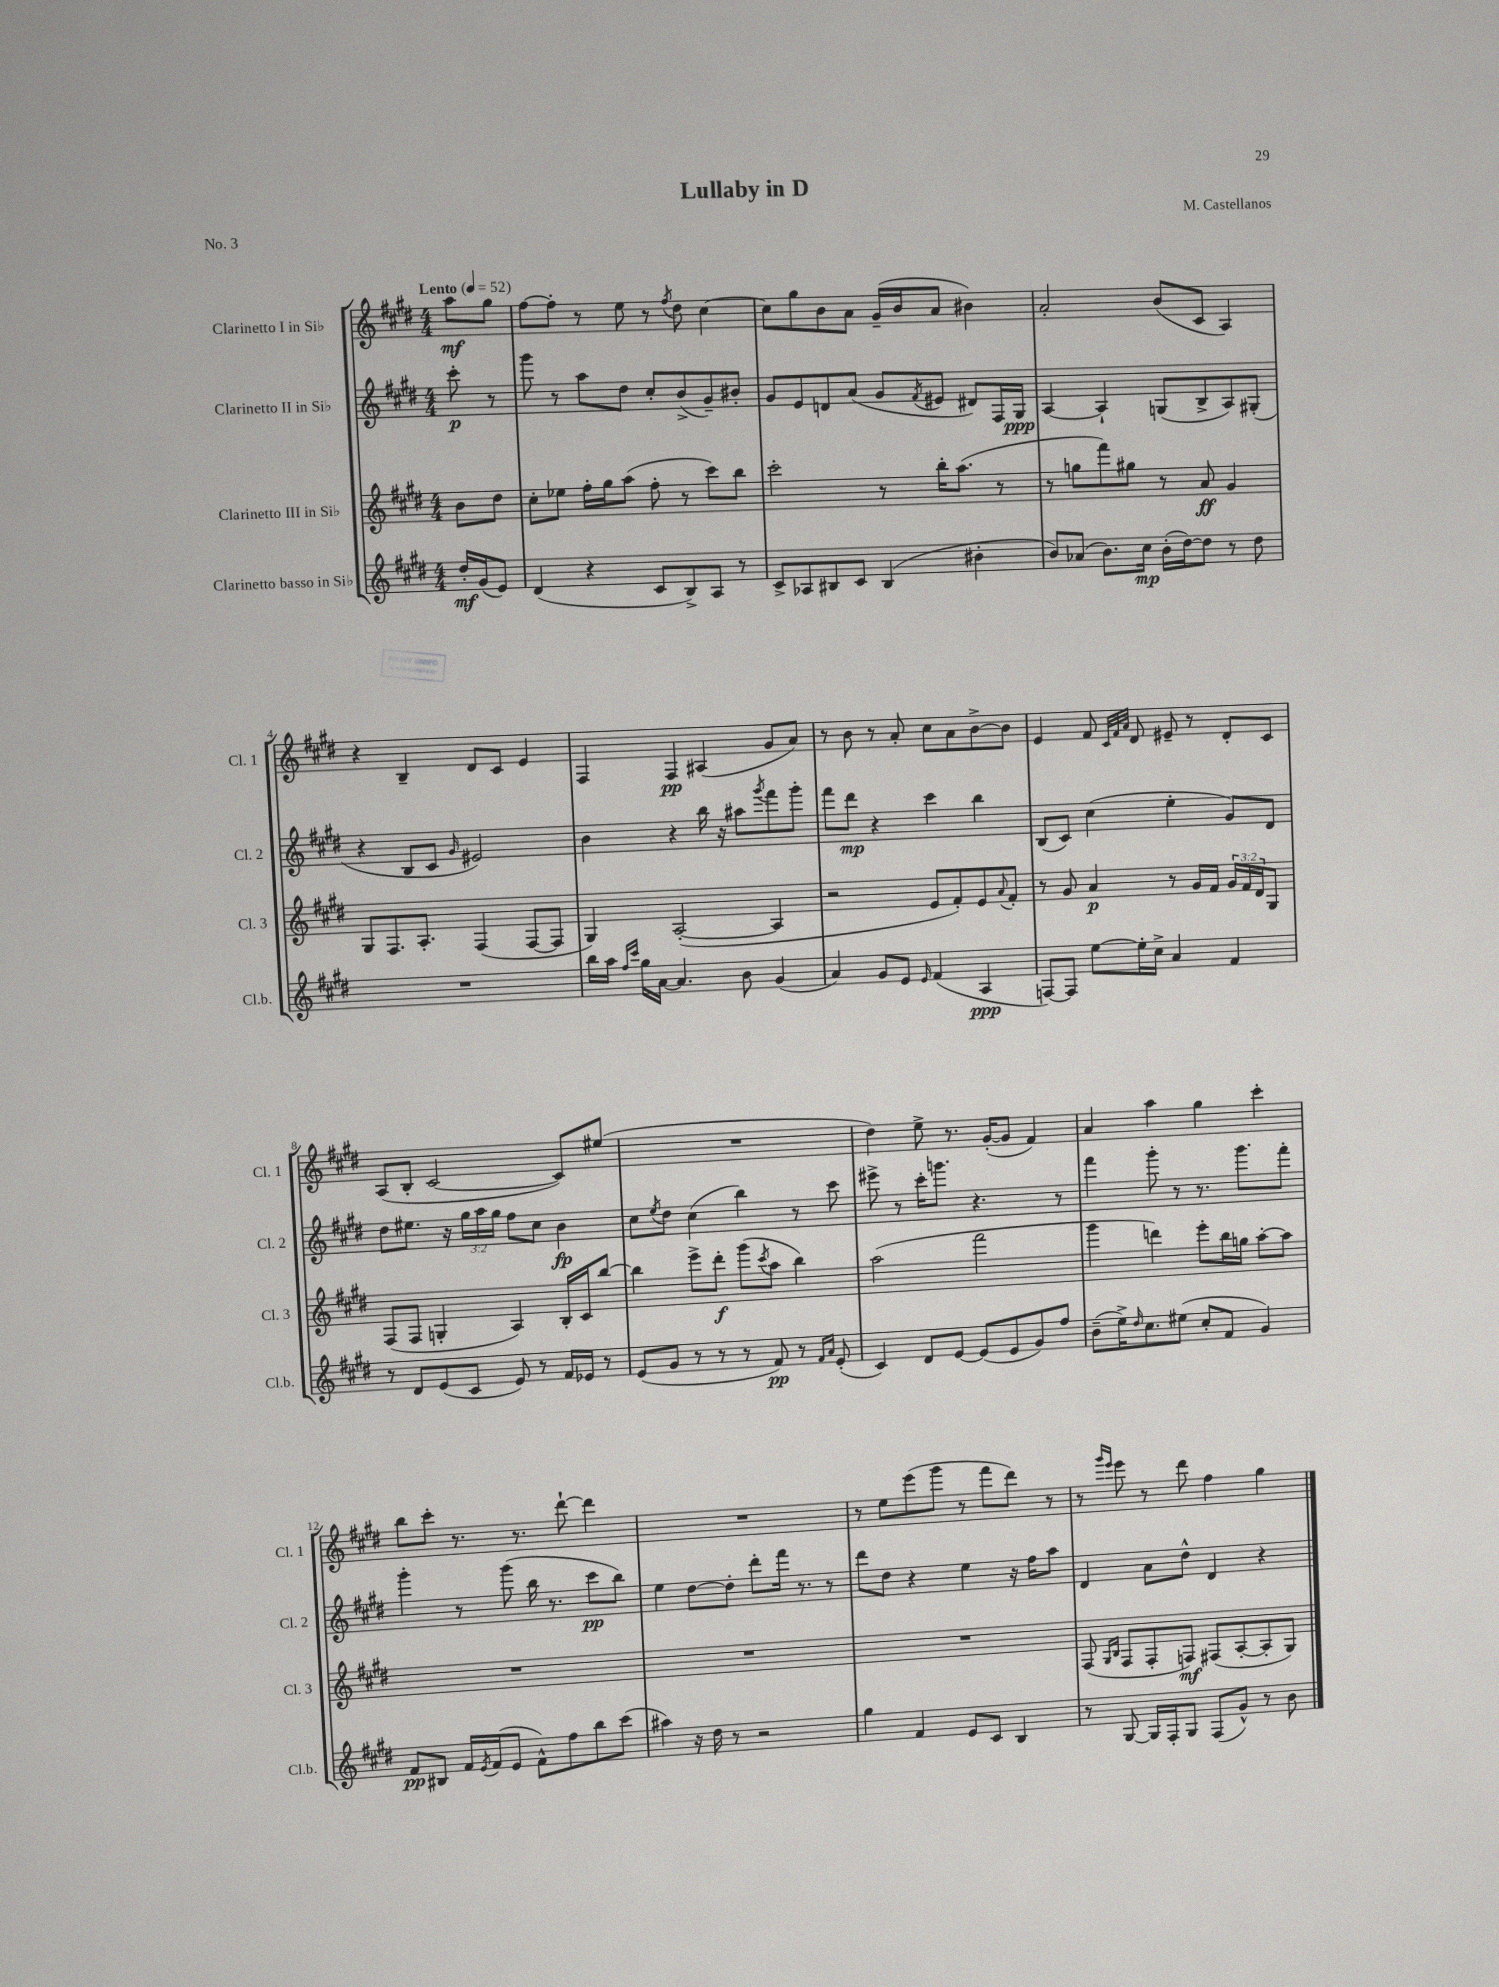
\header { title = "Lullaby in D" composer = "M. Castellanos" piece = "No. 3" }
<<
\new StaffGroup <<
\new Staff = "s0" \with { instrumentName = "Clarinetto I in Sib" shortInstrumentName = "Cl. 1" } {
    \clef treble \key e \major \numericTimeSignature \time 4/4 \partial 4 \tempo "Lento" 4 = 52
    a''8\mf gis''8 |
    fis''8~ fis''8-. r8 e''8 r8 \acciaccatura { fis''8 } dis''8 cis''4~ |
    cis''8 gis''8 b'8 a'8 gis'16--( b'16 a'8 bis'4) |
    a'2-. b'8( cis'8 a4) |
    r4 b4-- dis'8 cis'8 e'4 |
    fis4 fis4\pp ais4( gis'8 a'8) |
    r8 b'8 r8 a'8-. cis''8 a'8 b'8~-> b'8 |
    e'4 fis'8 \grace { cis'32 fis'32 a'32 } dis'8 eis'8-- r8 dis'8-. cis'8 |
    a8( b8-. cis'2~ cis'8) eis''8( |
    R1 |
    dis''4) e''8-> r8. gis'16~-.( gis'8 fis'4) |
    a'4 a''4 gis''4 cis'''4-. |
    b''8 cis'''8-. r8. r8. dis'''8~-! dis'''4 |
    R1 |
    r8 e''8 e'''8( gis'''8 r8 fis'''8 dis'''8) r8 |
    r8 \grace { gis'''16 e'''16 } e'''8 r8 dis'''8 fis''4 gis''4 \bar "|." |
}
\new Staff = "s1" \with { instrumentName = "Clarinetto II in Sib" shortInstrumentName = "Cl. 2" } {
    \clef treble \key e \major \numericTimeSignature \time 4/4 \override Staff.TupletNumber.text = #tuplet-number::calc-fraction-text \partial 4
    cis'''8-.\p r8 |
    gis'''8 r8 a''8 dis''8 cis''8-. b'8->( gis'8--) bis'8-. |
    gis'8 e'8 d'8 a'8( gis'8 \acciaccatura { fis'8 } eis'8 dis'8) fis16 gis16\ppp |
    a4~ a4-! g8( b8-> a8) gis8-.( |
    r4 b8 cis'8 \grace { gis'16 } eis'2) |
    b'4 r4 b''16 r16 ais''8 \acciaccatura { gis'''8 } fis'''8 gis'''8-. |
    fis'''8 dis'''8\mp r4 cis'''4 b''4 |
    b8( cis'8) cis''4( e''4-. gis'8) dis'8 |
    dis''8 eis''8. r16 \tuplet 3/2 { gis''16 a''16 gis''16 } fis''8 cis''8 b'4\fp |
    cis''8 \acciaccatura { e''8 } dis''8 cis''4( b''4) r8 cis'''8 |
    eis'''8-> r8 cis'''16-. g'''8. r4. r8 |
    fis'''4 gis'''8-. r8 r8. gis'''8. fis'''8-. |
    gis'''4-. r8 gis'''8( b''16 r8. cis'''8\pp b''8) |
    e''4 dis''8~ dis''8-. dis'''8-. fis'''16 r8. r8 |
    dis'''8 dis''8 r4 e''4 r16 fis''16 a''8 |
    dis'4 a'8 dis''8-^ dis'4 r4 \bar "|." |
}
\new Staff = "s2" \with { instrumentName = "Clarinetto III in Sib" shortInstrumentName = "Cl. 3" } {
    \clef treble \key e \major \numericTimeSignature \time 4/4 \override Staff.TupletNumber.text = #tuplet-number::calc-fraction-text \partial 4
    b'8 dis''8 |
    cis''8-. ees''8 fis''16-. gis''16 a''8( fis''8-. r8 cis'''8) b''8 |
    cis'''2-. r8 b''16-. a''8.( r8 |
    r8 g''8 fis'''8) gis''8 r8 a'8\ff gis'4 |
    gis8 fis8. a8.-. fis4( fis8~ fis8 |
    gis4) a2~-.( a4 |
    r2 e'8 fis'8-.) e'8 \appoggiatura { a'8 } fis'8-. |
    r8 gis'8 a'4\p r8 gis'16 fis'16 \tuplet 3/2 { gis'16 fis'16 dis'16 } gis8 |
    fis8( fis8 g4-. a4) b16-. cis'16 b''8~ |
    b''4 e'''8-> dis'''8-.\f gis'''8( \acciaccatura { cis'''8 } a''8 b''4) |
    a''2( fis'''2 |
    gis'''4 d'''4) e'''8-. b''16 g''16 a''8~-. a''8 |
    R1 |
    R1 |
    R1 |
    fis8( \grace { gis16 b16 } fis8 fis8-. f8\mf) fis8( a8~-. a8-. gis8) \bar "|." |
}
\new Staff = "s3" \with { instrumentName = "Clarinetto basso in Sib" shortInstrumentName = "Cl.b." } {
    \clef treble \key e \major \numericTimeSignature \time 4/4 \partial 4
    dis''16-.\mf gis'16( e'8) |
    dis'4( r4 cis'8 b8->) a8 r8 |
    cis'8-> aes8 bis8 cis'8 bis4( bis'4-. |
    b'8) aes'8( b'8.) cis''16\mp b'16-.( dis''16~) dis''8 r8 dis''8 |
    R1 |
    b''16 a''16 \grace { fis''16 cis'''16 } gis''16 a'16~ a'4. b'8 gis'4( |
    a'4) gis'8 e'8 \grace { e'16 } fis'4( a4\ppp |
    f8~) f8 e''8~ e''16-. cis''16-> a'4 fis'4 |
    r8 dis'8 e'8( cis'8 e'8) r8 fis'16 ees'16 r8 |
    e'8( gis'8 r8 r8 r8 fis'8\pp) r8 \grace { fis'16 a'16 } e'8-.( |
    cis'4) dis'8 e'8~ e'8( e'8 gis'8) fis''8 |
    b'8--( e''16->) \grace { dis''16 } cis''8. eis''8( cis''8-. fis'8 gis'4) |
    fis'8\pp bis8 fis'16 \acciaccatura { e'8 } fis'16( e'8 fis'8-^) fis''8 b''8 cis'''8( |
    ais''4) r16 dis''16 r8 r2 |
    gis''4 fis'4 e'8 cis'8 b4 |
    r8 gis8~ gis16 fis16-. gis8 fis8( gis'8-^) r8 b'8 \bar "|." |
}
>>
>>
